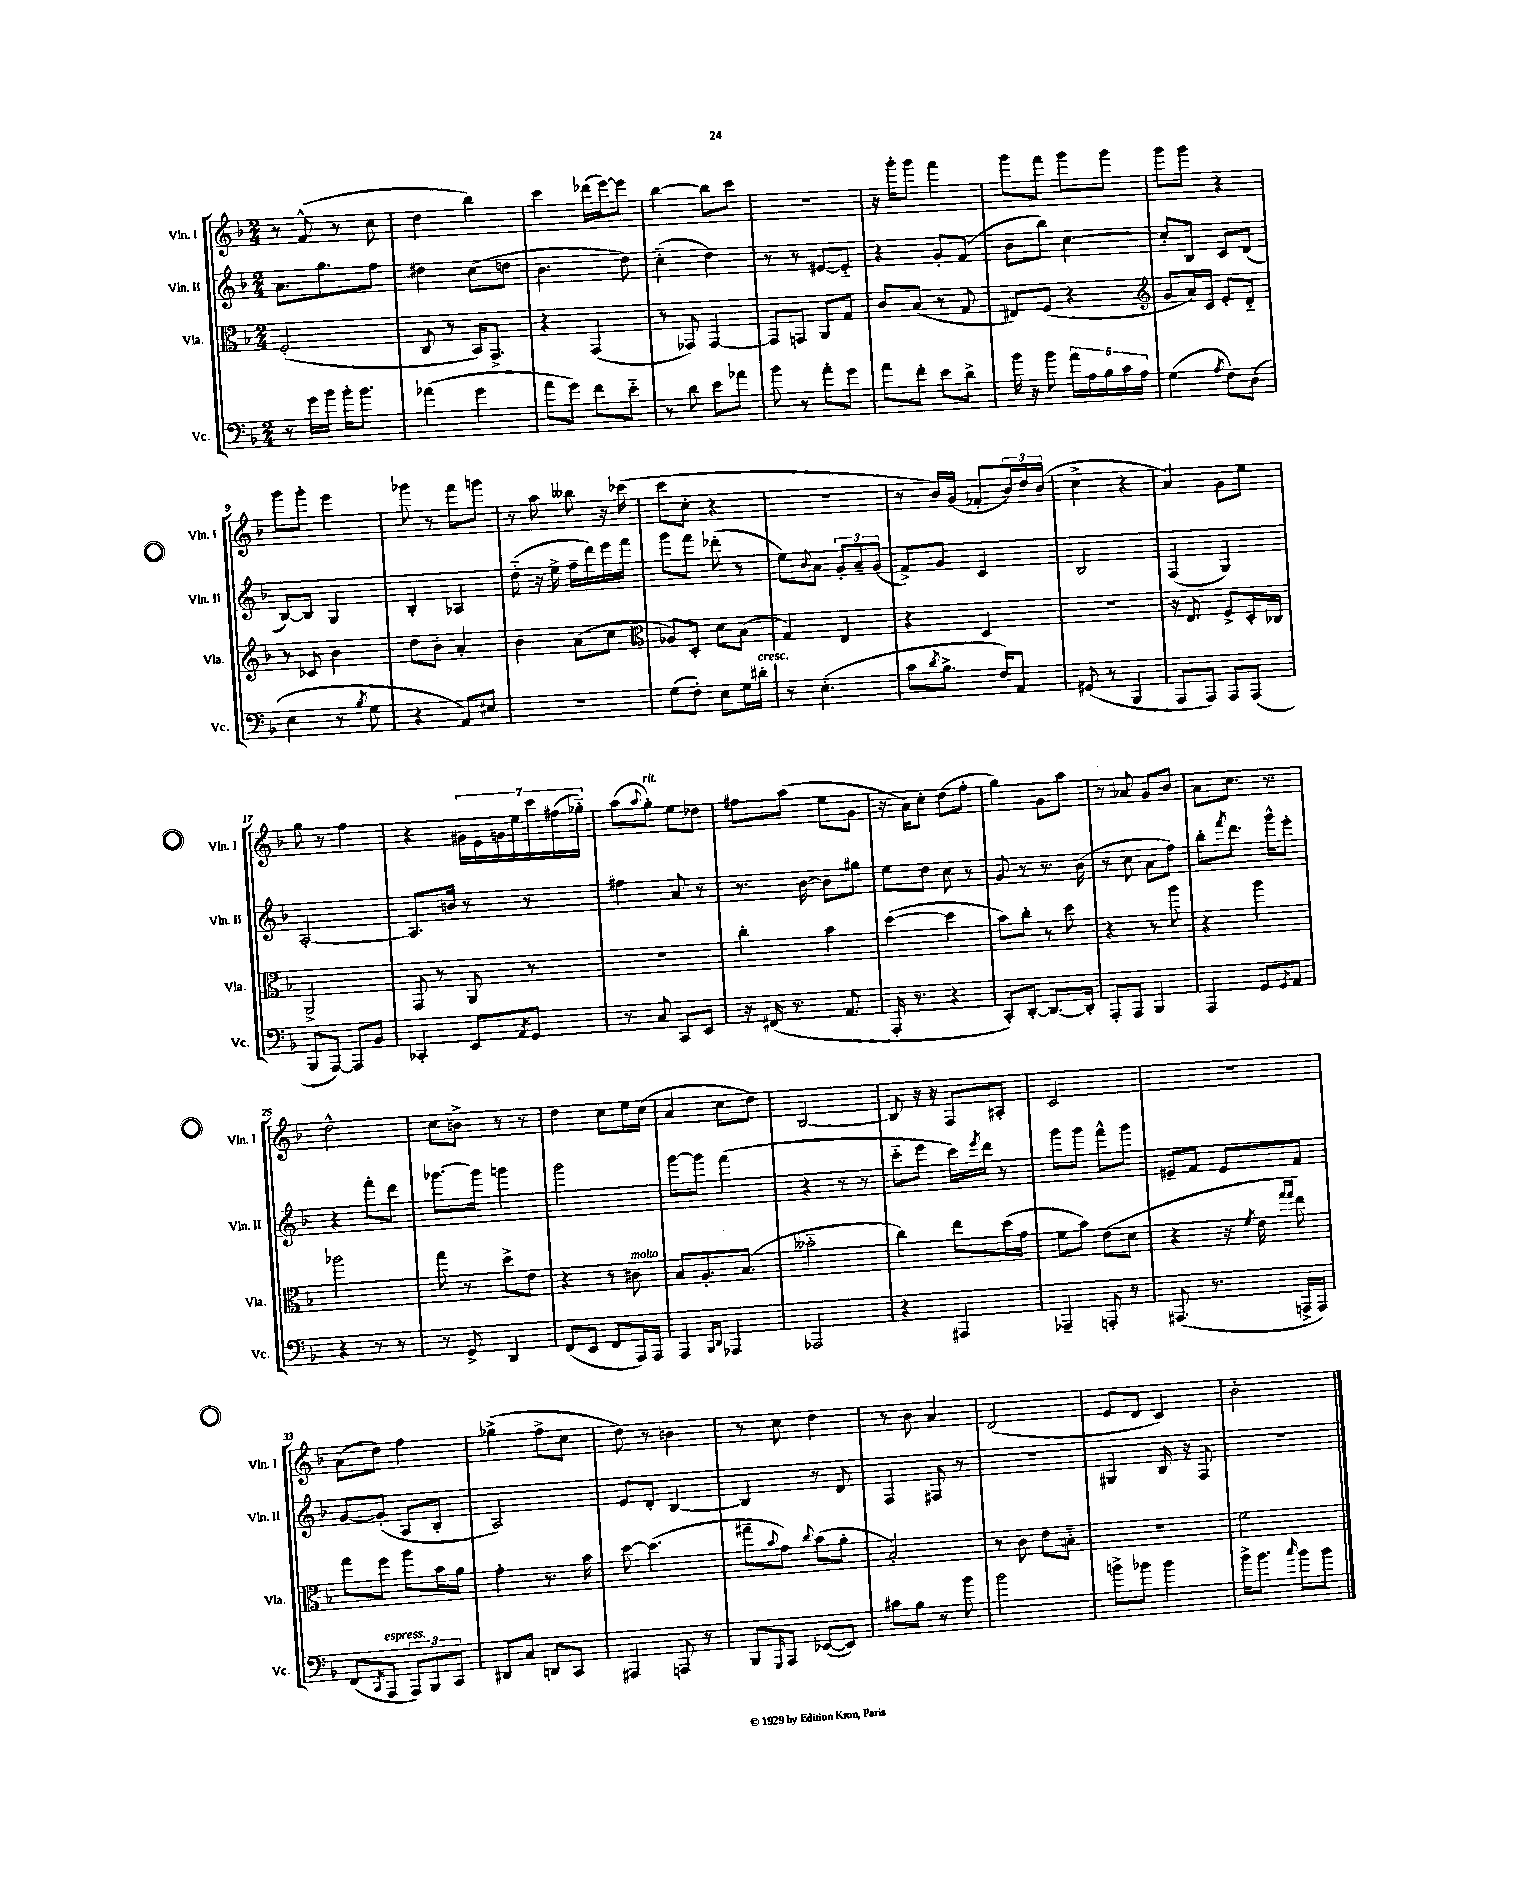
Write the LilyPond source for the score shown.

<<
\new StaffGroup <<
\new Staff = "s0" \with { instrumentName = "Vln. I" shortInstrumentName = "Vln. I" } {
    \clef treble \key f \major \numericTimeSignature \time 2/4
    r8 f'8-^( r8 c''8 |
    d''4 bes''4) |
    c'''4 des'''16( e'''16~) e'''8 |
    bes''4~ bes''8 c'''8 |
    r2 |
    r16 g'''16-. g'''8 f'''4 |
    g'''8 f'''8 g'''8 g'''8 |
    g'''8 g'''8 r4 |
    g'''8 g'''8-. e'''4 |
    ges'''8 r8 f'''8 g'''8 |
    r8 a''8 beses''8 r16 ces'''16( |
    c'''8 c''8-. r4 |
    R2 |
    r8 bes'16) g'16( fes'8-. \tuplet 3/2 { bes'16) d''16 bes'16( } |
    c''4-> r4 |
    a'4) g'8 e''8 |
    g''8 r8 f''4 |
    r4 \tuplet 7/4 { gis'16 e'16 g'16 e''16 c'''16 fis''16( ges''16-_) } |
    a''8( \appoggiatura { a''8 } g''8-.^\markup { \italic "rit." }) e''8 des''8 |
    fis''8 a''8( e''8 g'8 |
    r16 a'16) c''8-. d''8( f''8-. |
    g''4) g'8 a''8 |
    r8 aes'8 g'8 bes'8 |
    a'8 c''8. r8. |
    d''2-^ |
    c''8 b'8-> r8 r8 |
    d''4 c''8 e''16 c''16( |
    a'4 c''8 d''8) |
    bes2~ |
    bes8 r16 r16 f8 ais8-. |
    c'2 |
    r2 |
    a'8( d''8) f''4 |
    ges''4->( f''8-> c''8 |
    d''8) r8 b'4 |
    r8 c''8 d''4 |
    r8 bes'8 a'4 |
    d'2( |
    e'8 d'8 c'4) |
    bes'2-. \bar "|." |
}
\new Staff = "s1" \with { instrumentName = "Vln. II" shortInstrumentName = "Vln. II" } {
    \clef treble \key f \major \numericTimeSignature \time 2/4
    a'8. g''8. f''8 |
    dis''4 c''8( d''8 |
    bes'4. d''8) |
    c''4-_( d''4) |
    r8 r8 eis'8~ eis'8-_ |
    r4 g'8-. f'8( |
    bes'8 bes''8) c''4~ |
    c''8-. bes8 c'8 d'8( |
    bes8~) bes8 g4 |
    bes4-. aes4 |
    d''8-_( r16 e''16-> f''16-- d'''16) e'''16 f'''16 |
    g'''8 f'''8 des'''8-.( r8 |
    e''8) \appoggiatura { bes'8 } a'8 \tuplet 3/2 { g'8-. a'8-- g'8( } |
    f'8->) g'8 c'4 |
    bes2 |
    f4( g4) |
    a2~-. |
    a8. b'16 r8 r8 |
    fis''4 a'8 r8 |
    r8. bes'16~ bes'8 gis''8 |
    e''8 d''8 c''8 r8 |
    g'8 r8 r8. bes'16( |
    r8 c''8 a'8 f''8) |
    bes''8-. \acciaccatura { f'''8 } d'''8. g'''16-^ e'''8-. |
    r4 f'''8-. d'''8 |
    ges'''8.~ ges'''16 g'''4 |
    g'''2 |
    g'''8~ g'''8 f'''4( |
    r4 r8 r8 |
    c'''8-_ e'''8 c'''16) \acciaccatura { e'''8 } d'''16 r8 |
    g'''8 g'''8 f'''8-^ g'''8 |
    eis'8-- f'8 eis'8 f'8 |
    g'8~ g'8-.( a8 bes8-. |
    a2) |
    e'8 d'8-. bes4~ |
    bes4 r8 d'8 |
    f4 fis8 r8 |
    r2 |
    gis4 bes16 r16 f8 |
    r2 \bar "|." |
}
\new Staff = "s2" \with { instrumentName = "Vla." shortInstrumentName = "Vla." } {
    \clef alto \key f \major \numericTimeSignature \time 2/4
    f2-.( |
    c8 r8 bes,16) g,8.-> |
    r4 g,4( |
    r8 ges,8) ges,4~ |
    ges,8 g,8 a,8 g8 |
    c'8 bes8( r8 g8 |
    eis8) f8( r4 |
    \clef treble g'8 a'16) c'16 e'8-. d'8-_ |
    r8 ces'8 bes'4 |
    d''8 bes'8-. a'4-. |
    bes'4 a'8( c''8 |
    \clef alto aes8) d8-. d'8 bes8( |
    g4) e4 |
    r4 d4 |
    R2 |
    r16 e8. f8-> d16-. ces16 |
    a,2-> |
    g,8 r8 a,8 r8 |
    R2 |
    c''4-. bes'4 |
    d''4~( d''4 |
    bes'8) c''8-. r8 d''8 |
    r4 r8 a''8 |
    r4 a''4 |
    aes''2 |
    g''8 r8 d''8-> e'8 |
    r4 r8 cis'8^\markup { \italic "molto" } |
    bes8 a8.-. bes8.( |
    beses'2-_ |
    c''4) e''8 d''16( g'16 |
    f'8 bes'8) e'8( d'8 |
    r4 r16 \acciaccatura { f'8 } e'16 \grace { g''16 g''16 } e''8) |
    g''8 f''8 a''8 bes'16 a'16 |
    g'4-. r8. bes'16 |
    d''8~ d''4.( |
    gis''8-- \appoggiatura { bes'8 } g'8) \appoggiatura { c''8 } bes'8( a'8-. |
    bes2-.) |
    r8 c'8 e'8 b8-_ |
    R2 |
    f'2 \bar "|." |
}
\new Staff = "s3" \with { instrumentName = "Vc." shortInstrumentName = "Vc." } {
    \clef bass \key f \major \numericTimeSignature \time 2/4
    r8 g'16 bes'16 bes'16-. bes'8. |
    aes'4( g'4 |
    a'8 g'8) f'8 e'8-_ |
    r8 d'8 e'8 aes'8 |
    bes'8 r8 a'8-. g'8 |
    a'8 f'8-. e'8 d'8-> |
    bes'16 r16 bes'8 \tuplet 5/4 { a'16 a16 bes16 c'16 a16 } |
    g4( \acciaccatura { a8 } f8) d8( |
    e4 r8 \acciaccatura { bes8 } g8 |
    r4 a,8) eis8 |
    R2 |
    g8( f8-.) e8 g16 dis'16-.^\markup { \italic "cresc." } |
    r8 e4.-.( |
    c'8 \acciaccatura { d'8 } bes8.-> f16) a,8 |
    gis,8( r8 bes,,4 |
    a,,8 a,,8) a,,8 a,,8( |
    bes,,8 a,,8~) a,,8 bes,8 |
    ces,4-. e,8 \acciaccatura { a,8 } g,8 |
    r8 c8 c,8 e,8 |
    r16 fis,16( r8. a,8. |
    a,,16-. r8. r4 |
    c,8-.) d,8~-. d,8.~ d,16-. |
    a,,8-. a,,8 bes,,4 |
    a,,4 g,8 \acciaccatura { g,8 } a,8 |
    r4 r8 r8 |
    r8 g,8-> d,4 |
    f,8( e,8 f,8 a,,16) a,,16 |
    a,,4 \grace { bes,,16 d,16 } aes,,4 |
    aes,,2 |
    r4 ais,,4 |
    aes,,4-- a,,8-. r8 |
    ais,,8.( r8. a,,16-> a,,16) |
    f,8( \acciaccatura { c,8 } a,,8^\markup { \italic "espress." } \tuplet 3/2 { a,,8) bes,,8 c,8 } |
    dis,8 c8 d,8 c,8 |
    ais,,4 a,,8 r8 |
    bes,,8 \grace { g,,16 } a,,8 ees,8~( ees,8) |
    cis'8 bes8 r8 bes'8 |
    bes'2 |
    b'8-> bes'8 bes'4 |
    bes'16-> bes'8. \grace { c''16 } bes'8 bes'8 \bar "|." |
}
>>
>>
